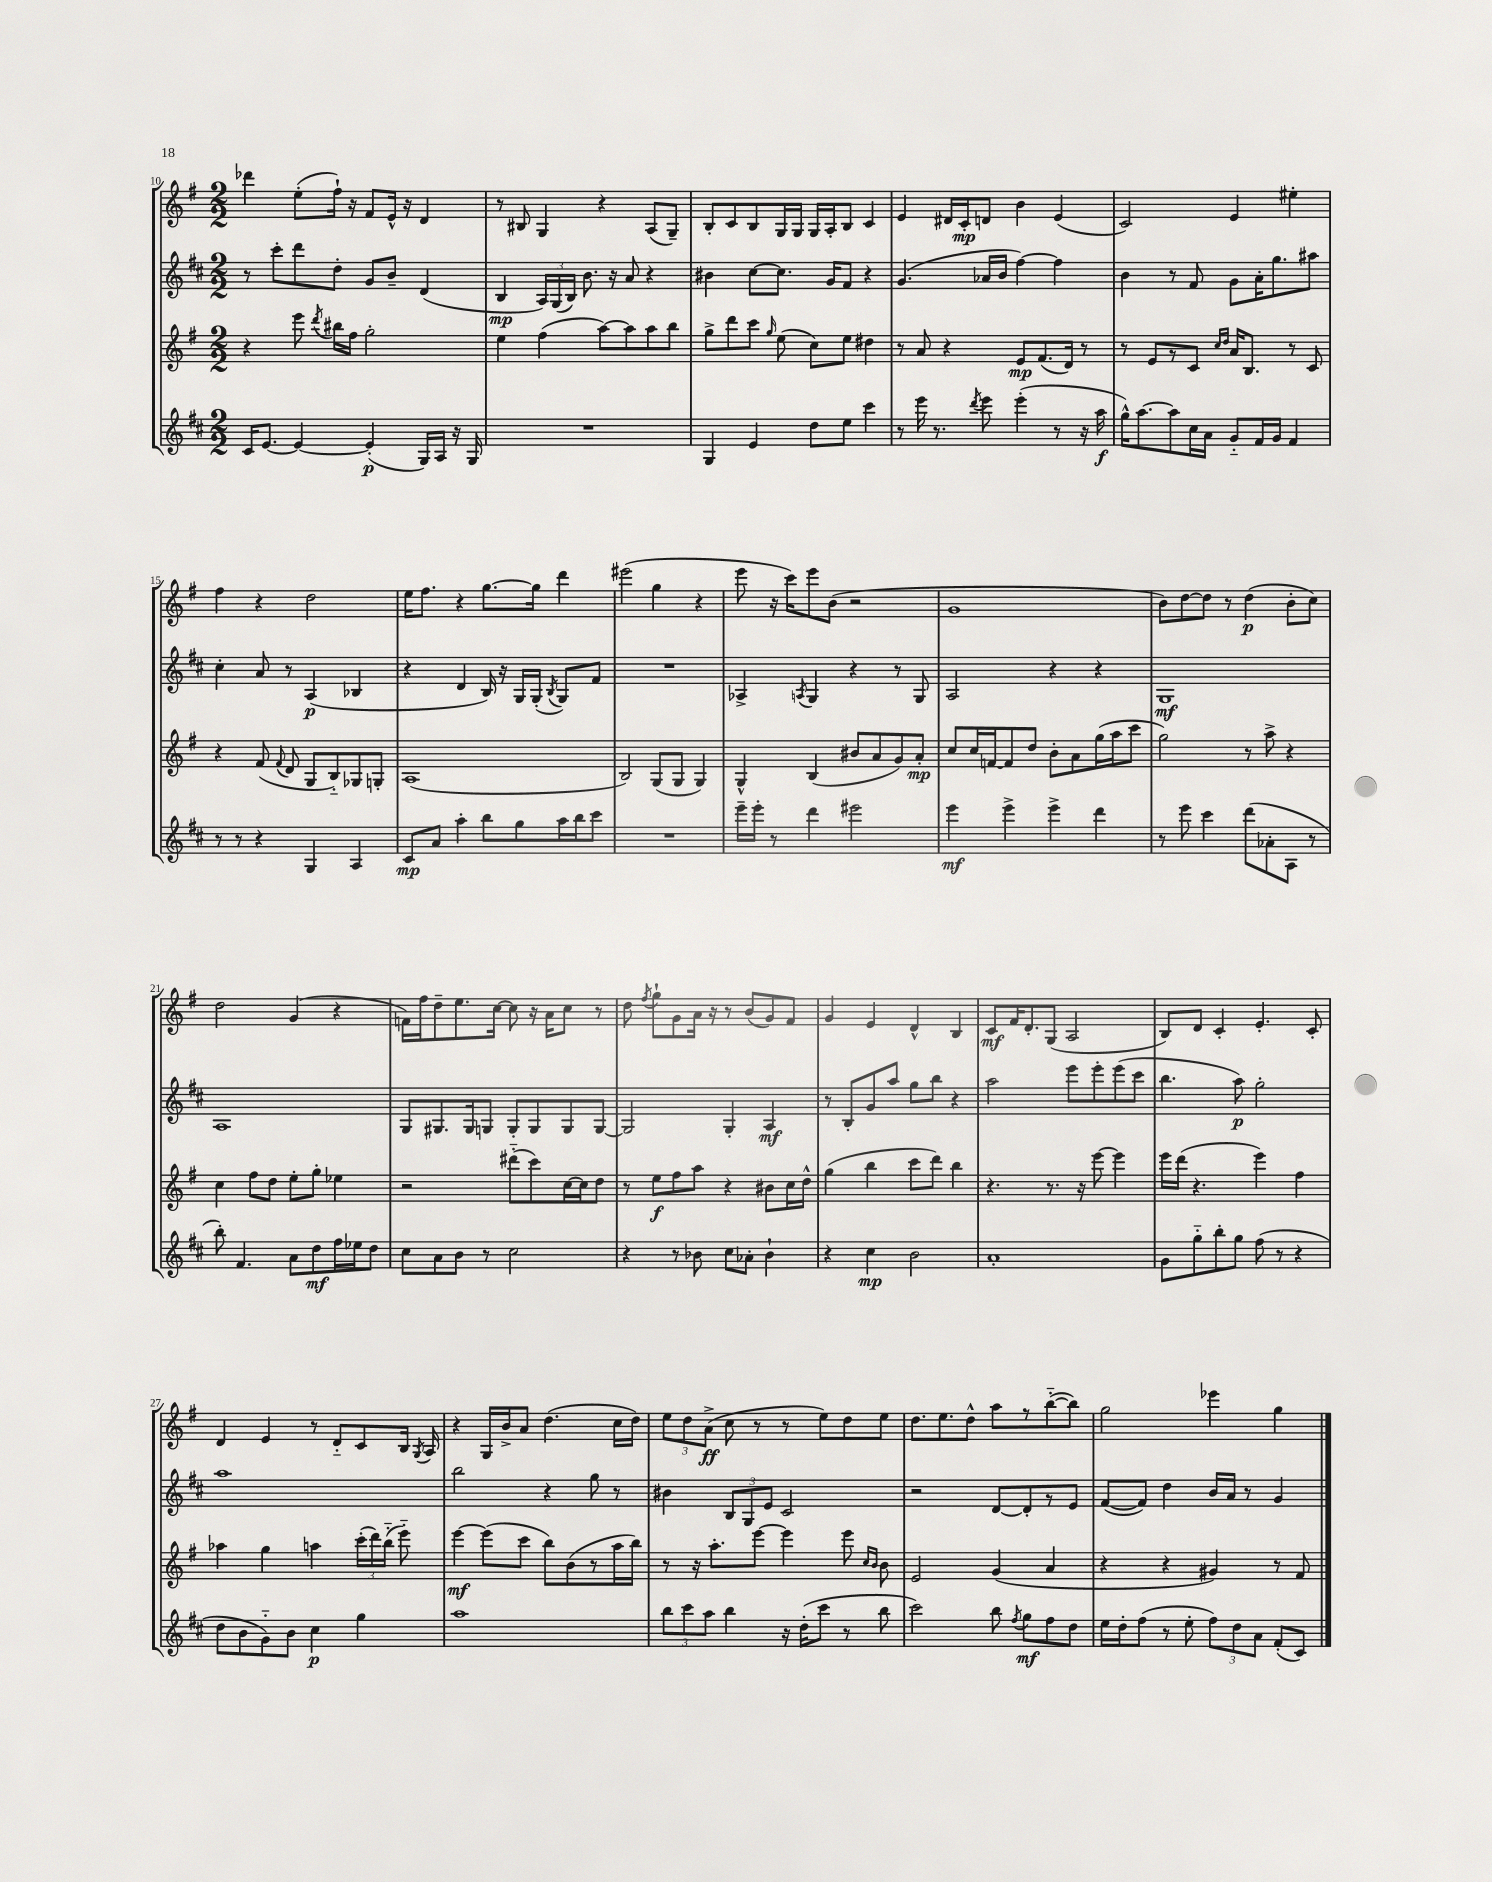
<<
\new StaffGroup <<
\new Staff = "s0" {
    \clef treble \key g \major \numericTimeSignature \time 2/2
    \autoBeamOff des'''4 e''8[-.( fis''16]-!) r16 fis'8[ e'16]-^ r16 d'4 |
    r8 bis8 g4 r4 a8[( g8]--) |
    b8[-. c'8 b8 g16 g16] g16[ a16-. b8] c'4 |
    e'4 dis'16[ c'16-.\mp d'8] b'4 e'4( |
    c'2) e'4 eis''4-. |
    fis''4 r4 d''2 |
    e''16[ fis''8.] r4 g''8.[~ g''16] d'''4 |
    eis'''2( g''4 r4 |
    e'''8 r16 c'''16[) e'''8 b'8]( r2 |
    g'1 |
    b'8[) d''8~ d''8] r8 d''4\p( b'8[-. c''8]) |
    d''2 g'4( r4 |
    f'16[) fis''16 d''8-- e''8. c''16]~ c''8 r16 a'16[ c''8] r8 |
    d''8 \acciaccatura { fis''8 } g''8[-! g'8 a'16] r16 r8 b'8[( g'8) fis'8] |
    g'4 e'4 d'4-^ b4 |
    c'8[\mf fis'16 d'8.-. g8]( a2 |
    b8[) d'8] c'4-. e'4.-. c'8-. |
    d'4 e'4 r8 d'8[-_ c'8 b16] \acciaccatura { g8 } a16 |
    r4 g16[ b'16-> a'8] d''4.( c''16[ d''16]) |
    \tuplet 3/2 { e''8[ d''8 a'8]->\ff( } c''8 r8 r8 e''8[) d''8 e''8] |
    d''8.[ e''8. d''8]-^ a''8[ r8 b''8~-_( b''8]) |
    g''2 ees'''4 g''4 \bar "|." |
}
\new Staff = "s1" {
    \clef treble \key d \major \numericTimeSignature \time 2/2
    \autoBeamOff r8 cis'''8[-. d'''8 d''8]-. g'8[ b'8]-- d'4( |
    b4\mp \tuplet 3/2 { a16[) g16( b16]) } b'8. r16 a'8 r4 |
    bis'4 cis''8[~ cis''8.] g'16[ fis'8] r4 |
    g'4.( aes'16[ b'16] fis''4~) fis''4 |
    b'4 r8 fis'8 g'8[ a'16-. g''8. ais''8] |
    cis''4-. a'8 r8 a4\p( bes4 |
    r4 d'4 b16) r16 g16[ g16]-.( \acciaccatura { b8 } g8[) fis'8] |
    R1 |
    aes4-> \acciaccatura { a8 } g4 r4 r8 g8 |
    a2 r4 r4 |
    g1\mf |
    a1 |
    g8[ gis8. gis16 g8] g8[-. g8 g8 g8]~ |
    g2 g4-. a4\mf |
    r8 b8[-. g'8 a''8] g''8[ b''8] r4 |
    a''2 e'''8[ e'''8-. e'''8( cis'''8] |
    b''4. a''8\p) g''2-. |
    a''1 |
    b''2 r4 g''8 r8 |
    bis'4 \tuplet 3/2 { b8[ g8 e'8] } cis'2 |
    r2 d'8[~ d'8-. r8 e'8] |
    fis'8[~( fis'8]) d''4 b'16[ a'16] r8 g'4 \bar "|." |
}
\new Staff = "s2" {
    \clef treble \key g \major \numericTimeSignature \time 2/2
    \autoBeamOff r4 e'''8 \acciaccatura { d'''8 } bis''16[ fis''16] g''2-. |
    e''4 fis''4( a''8[~) a''8 a''8 b''8] |
    g''8[-> d'''8 c'''8] \grace { g''16 } e''8( c''8[) e''8] dis''4 |
    r8 a'8 r4 e'8[\mp fis'8.( d'16]) r8 |
    r8 e'8[ r8 c'8] \grace { c''16[ d''16] } a'16[ b8.] r8 c'8 |
    r4 fis'8( \appoggiatura { fis'8 } d'8 g8[ b8-_) ges8 g8]-. |
    a1( |
    b2) g8[( g8] g4) |
    g4-^ b4( bis'8[ a'8 g'8) a'8]-.\mp |
    c''8[ c''16 f'16~ f'8 d''8] b'8[-. a'8 g''16( a''16 c'''8] |
    g''2) r8 a''8-> r4 |
    c''4 fis''8[ d''8] e''8[-. g''8]-. ees''4 |
    r2 dis'''8[-_( c'''8) c''16~ c''16 d''8] |
    r8 e''8[\f fis''8 a''8] r4 bis'8[ c''16 d''16]-^ |
    g''4( b''4 c'''8[ d'''8]) b''4 |
    r4. r8. r16 e'''8~ e'''4 |
    e'''16[ d'''16]( r4. e'''4) fis''4 |
    aes''4 g''4 a''4 \tuplet 3/2 { c'''16[-.( d'''16) b''16]-_( } e'''8-_) |
    e'''4~\mf e'''8[( c'''8] b''8[) b'8( r8 a''16 b''16]) |
    r8 r16 a''8.[-. e'''8]~ e'''4 e'''8 \grace { c''16[ b'16] } b'8 |
    e'2 g'4( a'4 |
    r4 r4 gis'4) r8 fis'8 \bar "|." |
}
\new Staff = "s3" {
    \clef treble \key d \major \numericTimeSignature \time 2/2
    \autoBeamOff cis'16[ e'8.]~ e'4~ e'4-.\p( g16[) a16] r16 g16 |
    R1 |
    g4 e'4 d''8[ e''8] cis'''4 |
    r8 e'''16 r8. \acciaccatura { d'''8 } e'''8 e'''4-.( r8 r16 a''16\f |
    g''16[-^) a''8.~ a''8 cis''16 a'16] g'8[-_ fis'16 g'16] fis'4 |
    r8 r8 r4 g4 a4 |
    cis'8[\mp a'8] a''4-. b''8[ g''8 a''16 b''16 cis'''8] |
    R1 |
    e'''16[-- e'''16]-. r8 d'''4 eis'''2 |
    e'''4\mf e'''4-> e'''4-> d'''4 |
    r8 e'''8 cis'''4 d'''8[( aes'8-. a8] r8 |
    b''8-.) fis'4. a'8[ d''8\mf fis''16 ees''16 d''8] |
    cis''8[ a'8 b'8] r8 cis''2 |
    r4 r8 bes'8 cis''8[ aes'8]-. bes'4-! |
    r4 cis''4\mp b'2 |
    a'1-. |
    g'8[ g''8-_ b''8-. g''8] fis''8( r8 r4 |
    d''8[ b'8 g'8-_) b'8] cis''4\p g''4 |
    a''1 |
    \tuplet 3/2 { b''8[ cis'''8 a''8] } b''4 r16 d''16[-.( cis'''8] r8 b''8 |
    cis'''2) b''8 \acciaccatura { fis''8 } g''8[\mf fis''8 d''8] |
    e''16[ d''16-. fis''8]( r8 e''8-. \tuplet 3/2 { fis''8[) d''8 a'8] } fis'8[-.( cis'8]) \bar "|." |
}
>>
>>
\layout { \context { \Score currentBarNumber = #10 } }
